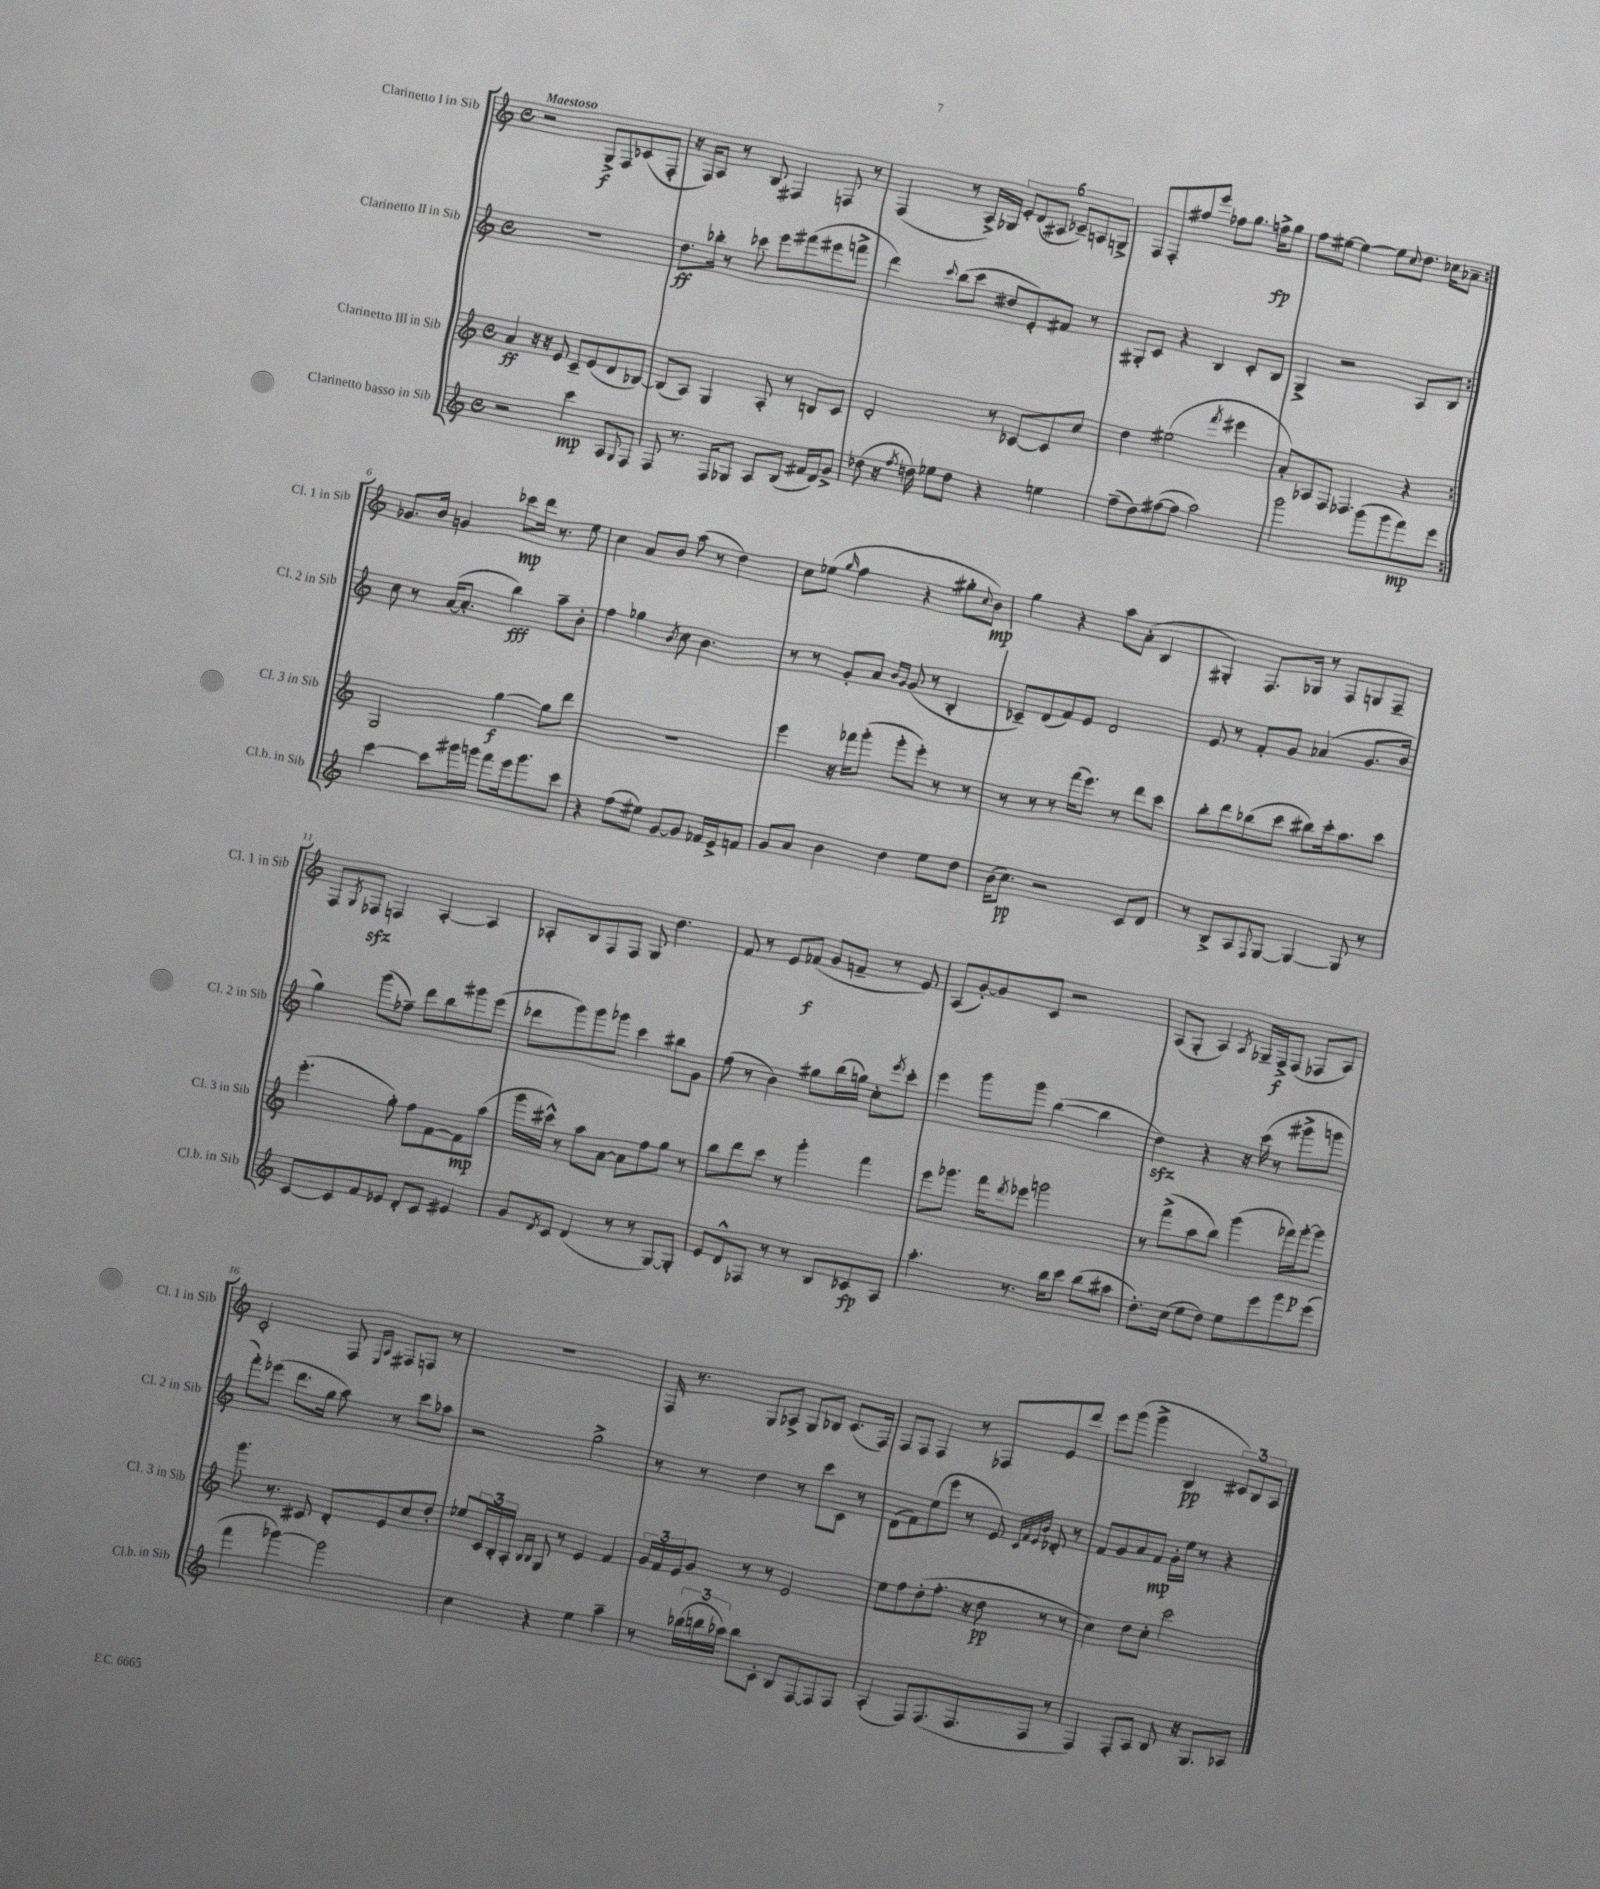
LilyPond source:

<<
\new StaffGroup <<
\new Staff = "s0" \with { instrumentName = "Clarinetto I in Sib" shortInstrumentName = "Cl. 1 in Sib" } {
    \clef treble \key c \major \defaultTimeSignature \time 4/4 \tempo "Maestoso"
    \repeat volta 2 { r2 g8->\f f8 ces'8( f8-. |
    r16 f16) a8 r8 b8 fis4 f8 r8 |
    f4( r8 a16->) ges16 \tuplet 6/4 { e'8-. d'8( ais8 ces'8--) a8 g8-> } |
    f8 f8-. fis''8 e'''8 fes''8 g''8. f''16->\fp g''8 |
    f''8 eis''8~ eis''4~ eis''8 \appoggiatura { c''8 } d''8. ces''16 aes'8-- | }
    ges'8. b'16 g'4 ces'''8\mp d'''16 r8. e''8 |
    c''4 a'8 b'8 a''8( r8 d''4) |
    c''8 ees''8( \grace { g''16 } f''4 r4 gis''8-. \appoggiatura { c''8 } b'8\mp) |
    g''4 r4 a''8 a'8-.( b4 |
    gis4-.) f8. ges16 r8 f8 g8 f8-- |
    f8 \acciaccatura { g8 } fes8\sfz f4 a4~-. a4 |
    aes8-. b8 f8 f8 g8 d''4. |
    f'8 r8 e'8 fes'8\f( g'8 f'8-- r8 e'8) |
    a8( g'8~-.) g'8 c'8 r2 |
    a8( g8-. a4) \acciaccatura { a8 } ges16-- f16->\f f8( fes8 a8) |
    c'2-. f8 \grace { e16 a16 } fis8 f8 r8 |
    R1 |
    f16 r8. g8 aes8-> g8 bes8 c'8.( f16) |
    f8 f8 f4 r8 fes8 e'8 d'''8 |
    e'''8 g'''8( g'''4-> b4\pp \tuplet 3/2 { cis'8) b8 a8 } \bar "|." |
}
\new Staff = "s1" \with { instrumentName = "Clarinetto II in Sib" shortInstrumentName = "Cl. 2 in Sib" } {
    \clef treble \key c \major \defaultTimeSignature \time 4/4
    \repeat volta 2 { R1 |
    d''8.\ff bes''16-. r8 ces'''8 e'''8 fis'''8( eis'''8 f'''8-> |
    d'''4) \appoggiatura { c'''8 } b''8( c'''8 dis''8 e'8-.) fis'8 r8 |
    gis8-. c'8 r4 b4 c'8-. b8 |
    g4-> r2 a8 b8 | }
    c''8 r8 a'16~( a'8.-. b''4\fff) a''8-- b'8-. |
    f''4 ges''4 \acciaccatura { b'8 } c''8 b'4. |
    r8 r8 g'8-. a'8 \grace { b'16 g'16 } g'8( r8 b4-. |
    ces'8--) d'8( f'8) e'8 d'2 |
    e'8 r8 f'8-. g'8 aes'4( g'8. b'16 |
    g''4) g'''8( fes''8--) d'''8 b''8 gis'''8 e'''8( |
    des'''8 g'''8) g'''8 ges'''8 c'''4 bis''8 g'8 |
    f''8( r8 b'4) gis''8 b''16( g''16) c''8-. \acciaccatura { e'''8 } c'''8-. |
    e'''4 g'''8 g'''8 b''4~( b''4 |
    d''4\sfz) r4 r16 c'''16( r8 gis'''8-> g'''8 |
    f'''8-.) ees'''8( d'''8. g''16 a''8) r8 c'''8 aes''8 |
    r2 g''2-> |
    r8 r8 d''4 r8 c'''8 c'8 r8 |
    d'8( f'8) e''8( e'''8 r8 e'8) \grace { c'32 f'32 e'32 b'32 } des'8-. r8 |
    f'8 g'8 a'8 f'8\mp g'16-. e''16 r8 r4 \bar "|." |
}
\new Staff = "s2" \with { instrumentName = "Clarinetto III in Sib" shortInstrumentName = "Cl. 3 in Sib" } {
    \clef treble \key c \major \defaultTimeSignature \time 4/4
    \repeat volta 2 { a'4\ff r16 r16 e'8 c'8-- e'8( d'8 bes8~) |
    bes8( a8) g4 a8-. r8 b8 c'8 |
    d'2-. r8 ces'8~ ces'8 c''8 |
    d''4 eis''2( \acciaccatura { f'''8 } eis'''4 |
    a'8-.) aes8 f8 fes4. r4 | }
    g2 g''4~\f g''8 d'''8 |
    R1 |
    e'''4 r16 fes'''16 g'''8-.( g'''8-. e'''8-.) r8 r8 |
    r8 r8 r8 f'''16( e'''8.) r8 d'''8 c'''8 |
    b''8-. d'''8 bes''8( c'''8 bis''8) c'''16-. a''8. c'''8 |
    e'''4.-.( g''8-.) f''8 f'8~ f'8\mp a''8( |
    g'''16 cis'''16-^) r8 a''8 a'8~ a'8 f''8 g''8 r8 |
    b''8 d'''8 c'''8 r8 g'''4-. f'''4 |
    e'''8 ges'''8. f'''16 \acciaccatura { d'''8 } ees'''8 g'''2 |
    r8 f'''8->( a''8 b''8) g'''4( fes'''16) g'''16~-.\p g'''8 |
    g'''8. r8. cis'8 d'8-. e'8 c''8 d''8-. |
    ees''8 \tuplet 3/2 { c'16 b16-. a16-. } \grace { b16 b16 } g8 r8 e'4 f'4 |
    \tuplet 3/2 { g'16 f'16 e'16 } g'8 r8 r8 e'2 |
    e''8 f''8 d''8-.( f''8.-. r16 d''8\pp r8 r8 |
    c''4) d''8 c''8-. c'''2 \bar "|." |
}
\new Staff = "s3" \with { instrumentName = "Clarinetto basso in Sib" shortInstrumentName = "Cl.b. in Sib" } {
    \clef treble \key c \major \defaultTimeSignature \time 4/4
    \repeat volta 2 { r2 c'''4\mp a8 \appoggiatura { g8 } f8 |
    f8 r8. f16 ges8 a8 b8( fis'16 d'16) g'8-> |
    des''8( r16 \acciaccatura { f''8 } d''16) ees''8 d''8 r4 e''4 |
    f''8--( d''8) fis''8~( fis''8 a''2) |
    g'''2 g'''8( g'''8 f'''8\mp) e'''8 | }
    c'''4~ c'''8 gis'''16 g'''16 f'''8 e'''16 g'''8. c'''8 |
    r4 f''8( eis''8) g'8~ g'8 fes'16 e'16-> f'8 |
    g'8 a'8 b'4 d''4 e''8 d''8 |
    b'16( c''8.\pp) r2 c'8 d'8 |
    r8 b8-> a8 \appoggiatura { f8 } g8~ g4~ g8 r8 |
    c'8~ c'8 f'8 ees'8 d'8-. c'8 eis'4 |
    g'8 \acciaccatura { d'8 } c'8 d'4( r8 r8 g8~) g8-. |
    e'8 d'8-^ fes8 r8 r8 b8 ces'8\fp a8 |
    a''4.-. r8. b''16 c'''8 b''8( ais''8 |
    d''8.-.) c''16( e''8 d''8) e''8 e'''8 g'''8 e'''8( |
    f'''4 ges'''4~) ges'''2 |
    c''4 r4 e''4 a''4-- |
    r8 \tuplet 3/2 { bes''16( b''16 aes''16) } b''8 c'8-. b8 f8~ f8 f8 |
    a4-.( f8) f8.( f8. f8 r8 |
    f4) f8-. a8 b8 r16 g8. aes8 \bar "|." |
}
>>
>>
